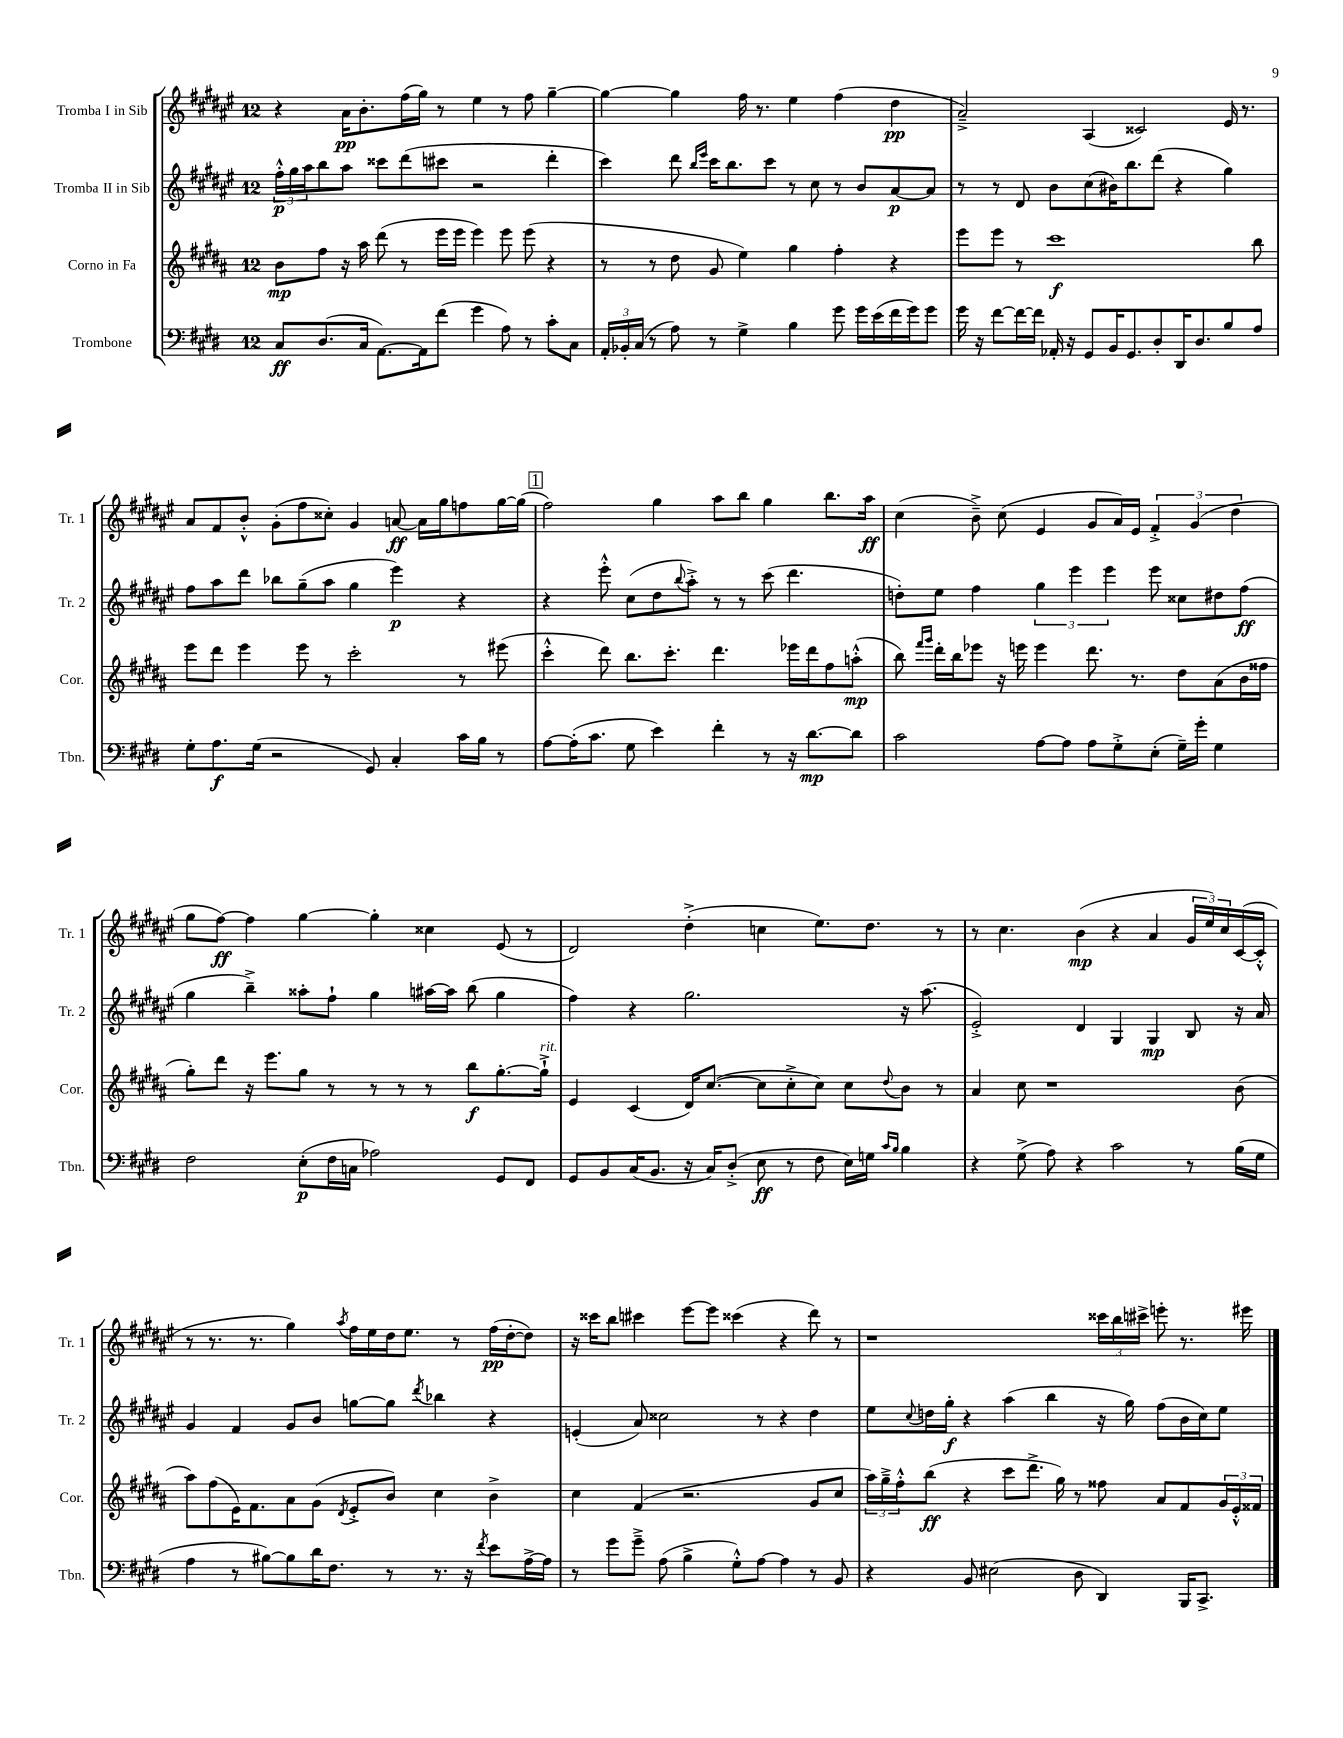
<<
\new StaffGroup <<
\new Staff = "s0" \with { instrumentName = "Tromba I in Sib" shortInstrumentName = "Tr. 1" } {
    \clef treble \key fis \major \once \override Staff.TimeSignature.style = #'single-digit \time 12/8
    r4 ais'16\pp b'8.-. fis''16( gis''16) r8 eis''4 r8 fis''8 gis''4~-- |
    gis''4~ gis''4 fis''16 r8. eis''4 fis''4( dis''4\pp |
    ais'2--->) ais4( cisis'2) eis'16 r8. |
    ais'8 fis'8 b'8-.-^ gis'8-.( fis''8 cisis''8-.) gis'4 a'8~\ff a'16 gis''16 f''8 gis''16~ gis''16( |
    \mark \markup { \box "1" } fis''2) gis''4 ais''8 b''8 gis''4 b''8. ais''16\ff |
    cis''4( b'8--->) cis''8( eis'4 gis'8 ais'16) eis'16 \tuplet 3/2 { fis'4-.-> gis'4( dis''4 } |
    gis''8 fis''8~\ff) fis''4 gis''4~ gis''4-. cisis''4 eis'8( r8 |
    dis'2) dis''4-.->( c''4 eis''8.) dis''8. r8 |
    r8 cis''4. b'4\mp( r4 ais'4 \tuplet 3/2 { gis'16 eis''16) cis''16 } cis'16~( cis'16-.-^ |
    r8 r8. r8. gis''4) \acciaccatura { ais''8 } fis''16 eis''16 dis''16 eis''8. r8 fis''16\pp( dis''16~-. dis''8) |
    r16 cisis'''16 b''8 cis'''4 eis'''8~ eis'''8 cisis'''4( r4 dis'''8) r8 |
    r1 \tuplet 3/2 { cisis'''16 b''16 cis'''16-> } e'''8-. r8. eis'''16 \bar "|." |
}
\new Staff = "s1" \with { instrumentName = "Tromba II in Sib" shortInstrumentName = "Tr. 2" } {
    \clef treble \key fis \major \once \override Staff.TimeSignature.style = #'single-digit \time 12/8
    \tuplet 3/2 { fis''16-.-^\p gis''16 ais''16 } b''8 ais''8 cisis'''8 dis'''8( cis'''8 r2 dis'''4-. |
    cis'''4) dis'''8 \grace { b''16 eis'''16 } cis'''16 b''8. cis'''8 r8 cis''8 r8 b'8 ais'8~\p ais'8 |
    r8 r8 dis'8 b'8 cis''8( bis'16) b''8. dis'''8( r4 gis''4) |
    fis''8 ais''8 dis'''8 bes''8 gis''8--( ais''8 gis''4 eis'''4\p) r4 |
    \mark \markup { \box "1" } r4 eis'''8-.-^ cis''8( dis''8 \appoggiatura { b''8 } ais''8-.->) r8 r8 cis'''8( dis'''4. |
    d''8-.) eis''8 fis''4 \tuplet 3/2 { gis''4 eis'''4 eis'''4 } eis'''8 cisis''8 dis''8 fis''8\ff( |
    gis''4 b''4--->) aisis''8-. fis''8-! gis''4 ais''16~ ais''16 b''8( gis''4 |
    fis''4) r4 gis''2. r16 ais''8.( |
    eis'2-.->) dis'4 gis4 gis4\mp b8 r16 ais'16 |
    gis'4 fis'4 gis'8 b'8 g''8~ g''8 \acciaccatura { dis'''8 } bes''4 r4 |
    e'4-.( ais'8) cisis''2 r8 r4 dis''4 |
    eis''8 \appoggiatura { cis''8 } d''16 gis''16-.\f r4 ais''4( b''4 r16 gis''16) fis''8( b'16 cis''16) eis''8 \bar "|." |
}
\new Staff = "s2" \with { instrumentName = "Corno in Fa" shortInstrumentName = "Cor." } {
    \clef treble \key b \major \once \override Staff.TimeSignature.style = #'single-digit \time 12/8
    b'8\mp fis''8 r16 ais''16 dis'''8( r8 e'''16 e'''16 e'''4) e'''8 e'''8( r4 |
    r8 r8 dis''8 gis'8 e''4) gis''4 fis''4-. r4 |
    e'''8 e'''8 r8 cis'''1\f b''8 |
    e'''8 dis'''8 e'''4 e'''8 r8 cis'''2-. r8 eis'''8( |
    \mark \markup { \box "1" } cis'''4-.-^ dis'''8) b''8. cis'''8.-. dis'''4. ees'''16 dis'''16 fis''8 a''8-.-^\mp( |
    b''8) \grace { fis'''16 gis'''16 } dis'''16-. b''16 ees'''8 r16 e'''16 e'''4 dis'''8. r8. dis''8 ais'8( b'16 fisis''16 |
    gis''8-.) dis'''8 r16 e'''8. gis''8 r8 r8 r8 r8 b''8\f gis''8.~-. gis''16-!->^\markup { \italic "rit." } |
    e'4 cis'4( dis'16) cis''8.~( cis''8 cis''8-.-> cis''8) cis''8 \appoggiatura { dis''8 } b'8 r8 |
    ais'4 cis''8 r1 b'8( |
    ais''8) fis''8( e'16) fis'8. ais'8 gis'8( \acciaccatura { dis'8 } e'8-.-> b'8) cis''4 b'4-> |
    cis''4 fis'4( r2. gis'8 cis''8 |
    \tuplet 3/2 { ais''16) gis''16---> fis''16-.-^ } b''8\ff( r4 cis'''8 dis'''8.-> gis''16) r8 fisis''8 ais'8 fis'8 \tuplet 3/2 { gis'16 e'16-.-^ fisis'16 } \bar "|." |
}
\new Staff = "s3" \with { instrumentName = "Trombone" shortInstrumentName = "Tbn." } {
    \clef bass \key e \major \once \override Staff.TimeSignature.style = #'single-digit \time 12/8
    cis8\ff dis8.( cis16 a,8.~) a,16 fis'8( gis'4 a8) r8 cis'8-. cis8 |
    \tuplet 3/2 { a,16-. bes,16-. cis16( } r8 a8) r8 gis4-> b4 gis'8 gis'16 e'16( fis'16 gis'16) gis'8 |
    gis'16 r16 fis'8~ fis'16~ fis'16 aes,16-. r16 gis,8 b,16 gis,8. dis8-. dis,16 dis8. b8 a8 |
    gis8-. a8.\f gis16( r2 gis,8) cis4-. cis'16 b16 r8 |
    \mark \markup { \box "1" } a8~ a16-.( cis'8. gis8 e'4) fis'4-. r8 r16 dis'8.~\mp dis'8 |
    cis'2 a8~ a8 a8 gis8-.-> e8-.( gis16--) gis'16-. gis4 |
    fis2 e8-.\p( fis16 c16 aes2) gis,8 fis,8 |
    gis,8 b,8 cis16( b,8. r16 cis16) dis8-.->( e8\ff r8 fis8 e16) g16 \grace { cis'16 b16 } b4 |
    r4 gis8->( a8) r4 cis'2 r8 b16( gis16 |
    a4 r8 bis8~) bis8 dis'16 fis8. r8 r8. r16 \acciaccatura { fis'8 } e'8 a16~-> a16 |
    r8 gis'8 gis'8---> a8( b4-> gis8-.-^) a8~ a4 r8 b,8 |
    r4 b,8 eis2( dis8 dis,4) b,,16 cis,8.-> \bar "|." |
}
>>
>>
\layout { \context { \Score \remove "Bar_number_engraver" } }
